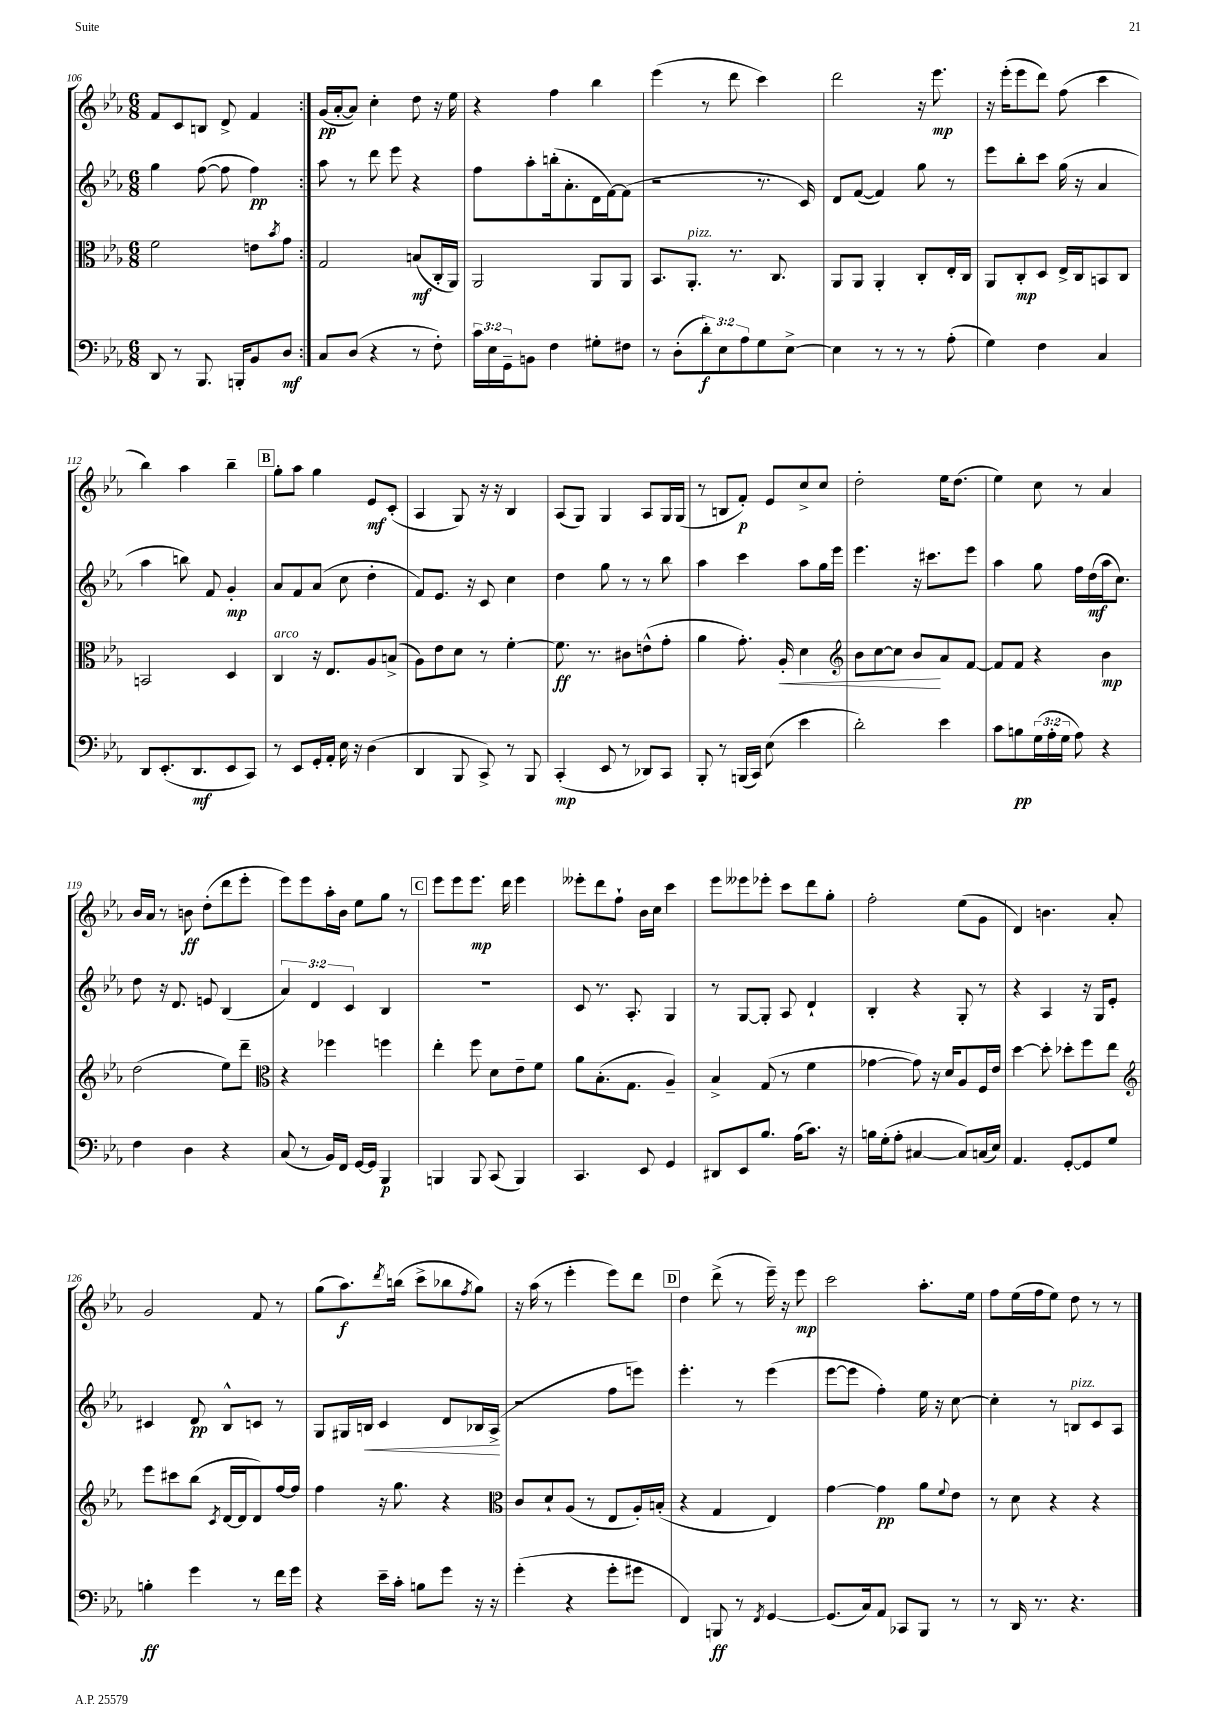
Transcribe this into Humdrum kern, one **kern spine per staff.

**kern	**dynam	**kern	**dynam	**kern	**dynam	**kern	**dynam
*part4	*part4	*part3	*part3	*part2	*part2	*part1	*part1
*staff4	*staff4	*staff3	*staff3	*staff2	*staff2	*staff1	*staff1
*clefF4	*	*clefC3	*	*clefG2	*	*clefG2	*
*k[b-e-a-]	*	*k[b-e-a-]	*	*k[b-e-a-]	*	*k[b-e-a-]	*
*M6/8	*	*M6/8	*	*M6/8	*	*M6/8	*
=106	=106	=106	=106	=106	=106	=106	=106
8DD/	.	2f\	.	4gg\	.	8f/L	.
8r	.	.	.	.	.	8c/	.
8.BBB-/	.	.	.	([8ff\	.	8Bn/J	.
.	.	.	.	8ff\]	.	8d^/	.
16BBBn'/KL	.	.	.	.	.	.	.
8BB-/	.	8en\L	.	4ff\)	pp	4f/	.
.	.	8qb-/	.	.	.	.	.
8D/J	mf	8g\J	.	.	.	.	.
=107:|!	=107:|!	=107:|!	=107:|!	=107:|!	=107:|!	=107:|!	=107:|!
8C/L	.	2G/	.	8aa-\	.	(16g/LL	pp
.	.	.	.	.	.	[16a-'/J	.
(8D/J	.	.	.	8r	.	8a-/J])	.
4r	.	.	.	8ddd\	.	4cc'\	.
.	.	.	.	8eee-\	.	.	.
8r	.	(8Bn/L	mf	4r	.	8dd\	.
8F'\)	.	16C'/L	.	.	.	16r	.
.	.	16AA-/JJ)	.	.	.	16ee-\	.
=108	=108	=108	=108	=108	=108	=108	=108
24c\LL	.	2AA-/	.	8ff\L	.	4r	.
24E-\	.	.	.	.	.	.	.
24GG~\J	.	.	.	.	.	.	.
8BBn\J	.	.	.	8aa-'\	.	.	.
4F\	.	.	.	(16bbn'\k	.	4ff\	.
.	.	.	.	8.a-'\	.	.	.
8G#X'\L	.	8AA-/L	.	16d\L	.	4bb-\	.
.	.	.	.	[16f\J)	.	.	.
8F#X\J	.	8AA-/J	.	(8f\J]	.	.	.
=109	=109	=109	=109	=109	=109	=109	=109
8r	.	8.BB-/L	.	2r	.	(4eee-\	.
(8D'\L	.	.	.	.	.	.	.
!	!	!LO:TX:a:i:t=pizz.	!	!	!	!	!
.	.	8.AA-'/J	.	.	.	.	.
12d'\)	f	.	.	.	.	8r	.
12E-\	.	.	.	.	.	.	.
.	.	8.r	.	.	.	8ddd\	.
12A-\	.	.	.	.	.	.	.
8G\	.	.	.	8.r	.	4ccc\)	.
.	.	8.C/	.	.	.	.	.
[8E-^\J	.	.	.	.	.	.	.
.	.	.	.	16c/)	.	.	.
=110	=110	=110	=110	=110	=110	=110	=110
4E-\]	.	8AA-/L	.	8d/L	.	2ddd\	.
.	.	8AA-/J	.	([8f/J	.	.	.
8r	.	4AA-'/	.	4f/])	.	.	.
8r	.	.	.	.	.	.	.
8r	.	8C'/L	.	8gg\	.	16r	.
.	.	.	.	.	.	8.eee-\	mp
(8A-'\	.	16E-'/L	.	8r	.	.	.
.	.	16C/JJ	.	.	.	.	.
=111	=111	=111	=111	=111	=111	=111	=111
4G\)	.	8AA-/L	.	8eee-\L	.	16r	.
.	.	.	.	.	.	(16eee-'\KL	.
.	.	8C'/	mp	8bb-'\	.	8eee-\	.
4F\	.	8D/J	.	8ccc\J	.	8ddd\J)	.
.	.	16E-^/LL	.	(16gg\	.	(8ff\	.
.	.	16C/J	.	16r	.	.	.
4C/	.	8BBn/	.	4a-/	.	4ccc\	.
.	.	8C/J	.	.	.	.	.
!!LO:LB:g=z
=112	=112	=112	=112	=112	=112	=112	=112
8DD/L	.	2BBn/	.	4aa-\	.	4bb-\)	.
(8.EE-'/	.	.	.	.	.	.	.
.	.	.	.	8bbn\)	.	4aa-\	.
8.DD/	mf	.	.	.	.	.	.
.	.	.	.	8f/	.	.	.
8EE-/	.	4D/	.	4g'/	mp	4bb-~\	.
8CC/J)	.	.	.	.	.	.	.
!!LO:REH:place=s1:t=B
=113	=113	=113	=113	=113	=113	=113	=113
!	!	!LO:TX:a:i:t=arco	!	!	!	!	!
8r	.	4C/	.	8a-/L	.	8gg'\L	.
8EE-/L	.	.	.	8f/	.	8aa-\J	.
16GG'/L	.	16r	.	(8a-/J	.	4gg\	.
16AA-'/JJ	.	8.E-/L	.	.	.	.	.
16E-\	.	.	.	8cc\	.	.	.
16r	.	.	.	.	.	.	.
(4D\	.	8A-/	.	4dd'\	.	8e-/L	mf
.	.	(8Bn^/J	.	.	.	(8c'/J	.
=114	=114	=114	=114	=114	=114	=114	=114
4DD/	.	8A-\L)	.	8f/L)	.	4A-/	.
.	.	8e-\	.	8.e-/J	.	.	.
8BBB-/	.	8d\J	.	.	.	8G/)	.
.	.	.	.	16r	.	.	.
8CC^/)	.	8r	.	8c/	.	16r	.
.	.	.	.	.	.	16r	.
8r	.	[4f'\	.	4cc\	.	4B-/	.
8BBB-/	.	.	.	.	.	.	.
=115	=115	=115	=115	=115	=115	=115	=115
(4CC'/	mp	8.f\]	ff	4dd\	.	(8A-/L	.
.	.	.	.	.	.	8G/J)	.
.	.	8.r	.	.	.	.	.
8EE-/	.	.	.	8gg\	.	4G/	.
8r	.	8c#X\L	.	8r	.	.	.
8DD-X/L)	.	(8en^^\	.	8r	.	8A-/L	.
8CC/J	.	8g'\J	.	8bb-\	.	16G/L	.
.	.	.	.	.	.	(16G/JJ	.
=116	=116	=116	=116	=116	=116	=116	=116
8BBB-'/	.	4a-\	.	4aa-\	.	8r	.
8r	.	.	.	.	.	8Bn/L	.
(16BBBn/LL	.	8.g'\)	.	4ccc\	.	8f'/J)	p
16CC/JJ)	.	.	.	.	.	.	.
(8E-\	.	.	.	.	.	8e-/L	.
!	!	!	!LO:HP:b	!	!	!	!
.	.	16A-'/	<	.	.	.	.
4e-\	.	4d\	.	8aa-\L	.	8cc^/	.
.	.	.	.	16gg\L	.	8cc/J	.
.	.	.	.	16eee-\JJ	.	.	.
=117	=117	=117	=117	=117	=117	=117	=117
*	*	*clefG2	*	*	*	*	*
2d'\)	.	8b-\L	.	4.eee-\	.	2dd'\	.
.	.	[8cc\	.	.	.	.	.
.	.	8cc\J]	.	.	.	.	.
.	.	8b-/L	.	16r	.	.	.
.	.	.	.	8.ccc#X\L	.	.	.
4e-\	.	8a-/	[	.	.	16ee-\KL	.
.	.	.	.	.	.	(8.dd\J	.
.	.	[8f/J	.	8eee-\J	.	.	.
=118	=118	=118	=118	=118	=118	=118	=118
8c\L	.	8f/L]	.	4aa-\	.	4ee-\)	.
8Bn\	pp	8f/J	.	.	.	.	.
(24G\L	.	4r	.	8gg\	.	8cc\	.
24A-'\	.	.	.	.	.	.	.
24G\JJ	.	.	.	.	.	.	.
8A-\)	.	.	.	16ff\LL	.	8r	.
.	.	.	.	(16dd\	mf	.	.
4r	.	4b-\	mp	16aa-\J	.	4a-/	.
.	.	.	.	8.cc\J)	.	.	.
!!LO:LB:g=z
=119	=119	=119	=119	=119	=119	=119	=119
4F\	.	(2dd\	.	8dd\	.	16b-/LL	.
.	.	.	.	.	.	16a-/JJ	.
.	.	.	.	16r	.	8r	.
.	.	.	.	8.d/	.	.	.
4D\	.	.	.	.	.	8bn\	ff
.	.	.	.	8en/	.	(8dd'\L	.
4r	.	8ee-\L)	.	(4B-/	.	8ddd\	.
.	.	8ddd~\J	.	.	.	8eee-'\J	.
=120	=120	=120	=120	=120	=120	=120	=120
*	*	*clefC3	*	*	*	*	*
(8C/	.	4r	.	6a-/)	.	8eee-\L)	.
8r	.	.	.	.	.	8eee-\	.
.	.	.	.	6d/	.	.	.
16BB-/LL)	.	4ff-X\	.	.	.	16aa-'\L	.
16FF/JJ	.	.	.	.	.	16b-\JJ	.
.	.	.	.	6c/	.	.	.
[16GG/LL	.	.	.	.	.	8ee-\L	.
16GG/JJ]	.	.	.	.	.	.	.
4BBB-/	p	4ffn\	.	4B-/	.	8gg\J	.
.	.	.	.	.	.	8r	.
!!LO:REH:place=s1:t=C
=121	=121	=121	=121	=121	=121	=121	=121
4BBBn/	.	4ee-'\	.	2.r	.	8eee-\L	.
.	.	.	.	.	.	8eee-\	.
8BBB/	.	8ff\	.	.	.	8.eee-\J	mp
(8CC/	.	8d\L	.	.	.	.	.
.	.	.	.	.	.	16ddd\	.
4BBB/)	.	8e-~\	.	.	.	4eee-\	.
.	.	8f\J	.	.	.	.	.
=122	=122	=122	=122	=122	=122	=122	=122
4.CC/	.	8a-\L	.	8c/	.	8eee--X'\L	.
.	.	(8.B-'\	.	8.r	.	8ddd\	.
.	.	.	.	.	.	8ff`\J	.
.	.	8.G\J	.	8.A-'/	.	.	.
8EE-/	.	.	.	.	.	16b-\LL	.
.	.	.	.	.	.	16cc\JJ	.
4GG/	.	4A-~/)	.	4G/	.	4ccc\	.
=123	=123	=123	=123	=123	=123	=123	=123
8DD#X/L	.	4B-^/	.	8r	.	8eee-\L	.
8EE-/	.	.	.	[8G/L	.	8eee--X\	.
8.B-/J	.	(8G/	.	8G'/J]	.	8eee-X'\J	.
.	.	8r	.	8A-/	.	8ccc\L	.
(16A-\KL	.	.	.	.	.	.	.
8.c\J)	.	4f\	.	4d`/	.	8ddd\	.
.	.	.	.	.	.	8gg'\J	.
16r	.	.	.	.	.	.	.
=124	=124	=124	=124	=124	=124	=124	=124
16Bn\LL	.	[4g-X\	.	4B-'/	.	2ff'\	.
(16G'\J	.	.	.	.	.	.	.
8A-'\J	.	.	.	.	.	.	.
[4C#X/	.	8g-\])	.	4r	.	.	.
.	.	16r	.	.	.	.	.
.	.	16d/KL	.	.	.	.	.
8C#/L])	.	8A-/	.	8G'/	.	(8ee-\L	.
(16Cn/L	.	16F/L	.	8r	.	8g\J	.
16E-/JJ)	.	16e-/JJ	.	.	.	.	.
=125	=125	=125	=125	=125	=125	=125	=125
4.AA-/	.	[4dd\	.	4r	.	4d/)	.
.	.	8dd'\]	.	4A-/	.	4.bn\	.
[8GG'/L	.	8dd-X'\L	.	.	.	.	.
8GG/]	.	8ff\	.	16r	.	.	.
.	.	.	.	16G/KL	.	.	.
8G/J	.	8ee-\J	.	8e-'/J	.	8a-'/	.
!!LO:LB:g=z
=126	=126	=126	=126	=126	=126	=126	=126
*	*	*clefG2	*	*	*	*	*
4Bn'\	ff	8eee-\L	.	4c#X/	.	2g/	.
.	.	8ccc#X\	.	.	.	.	.
4g\	.	(8bb-\J	.	8d/	pp	.	.
.	.	8qc/	.	.	.	.	.
.	.	[16d/LL	.	8B-^^/L	.	.	.
.	.	16d/J]	.	.	.	.	.
8r	.	8d/)	.	8cn/J	.	8f/	.
16f\LL	.	[16ff/L	.	8r	.	8r	.
16g\JJ	.	16ff/JJ]	.	.	.	.	.
=127	=127	=127	=127	=127	=127	=127	=127
4r	.	4ff\	.	8G/L	.	(8gg\L	.
.	.	.	.	16G#X/L	.	8.aa-\)	f
!	!	!	!	!	!LO:HP:b	!	!
.	.	.	.	16Bn/JJ	<	.	.
16e-~\LL	.	16r	.	4c/	.	.	.
.	.	.	.	.	.	8qddd/	.
16c'\JJ	.	8.gg\	.	.	.	(16bbn\Jk	.
8Bn\L	.	.	.	.	.	8ccc^\L	.
8g\J	.	4r	.	8d/L	.	8bb-X\	.
.	.	.	.	.	.	8qff/	.
16r	.	.	.	16B-X/L	.	8gg\J)	.
16r	.	.	.	(16A-^/JJ	.	.	.
.	.	.	.	.	[	.	.
=128	=128	=128	=128	=128	=128	=128	=128
*	*	*clefC3	*	*	*	*	*
(4g'\	.	8c/L	.	2r	.	16r	.
.	.	.	.	.	.	(16aa-\	.
.	.	8d`/	.	.	.	8r	.
4r	.	(8A-/J	.	.	.	4eee-'\	.
.	.	8r	.	.	.	.	.
8g'\L	.	8E-/L	.	8ff\L	.	8eee-\L)	.
8g#X\J	.	16A-'/L)	.	8eeen\J)	.	8ddd\J	.
.	.	(16Bn'/JJ	.	.	.	.	.
!!LO:REH:place=s1:t=D
=129	=129	=129	=129	=129	=129	=129	=129
4FF/)	.	4r	.	4.eee-'\	.	4dd\	.
8BBBn/	ff	4G/	.	.	.	(8ddd^\	.
8r	.	.	.	8r	.	8r	.
8qFF/	.	.	.	.	.	.	.
[4GG/	.	4E-/)	.	(4eee-\	.	16eee-~\)	.
.	.	.	.	.	.	16r	.
.	.	.	.	.	.	8eee-\	mp
=130	=130	=130	=130	=130	=130	=130	=130
(8.GG/L]	.	[4g\	.	[8eee-\L	.	2ccc\	.
.	.	.	.	8eee-\J]	.	.	.
16C/k)	.	.	.	.	.	.	.
8AA-/J	.	4g\]	pp	4ff'\)	.	.	.
8CC-X/L	.	.	.	.	.	.	.
8BBB-/J	.	8a-\L	.	16ee-\	.	8.aa-'\L	.
.	.	.	.	16r	.	.	.
.	.	8qqf/	.	.	.	.	.
8r	.	8e-\J	.	[8cc\	.	.	.
.	.	.	.	.	.	16ee-\Jk	.
=131	=131	=131	=131	=131	=131	=131	=131
8r	.	8r	.	4cc'\]	.	8ff\L	.
16DD/	.	8d\	.	.	.	(16ee-\L	.
8.r	.	.	.	.	.	16ff\J	.
.	.	4r	.	8r	.	8ee-\J)	.
!	!	!	!	!LO:TX:a:i:t=pizz.	!	!	!
4.r	.	.	.	8Bn/L	.	8dd\	.
.	.	4r	.	8c/	.	8r	.
.	.	.	.	8A-/J	.	8r	.
==	==	==	==	==	==	==	==
*-	*-	*-	*-	*-	*-	*-	*-
